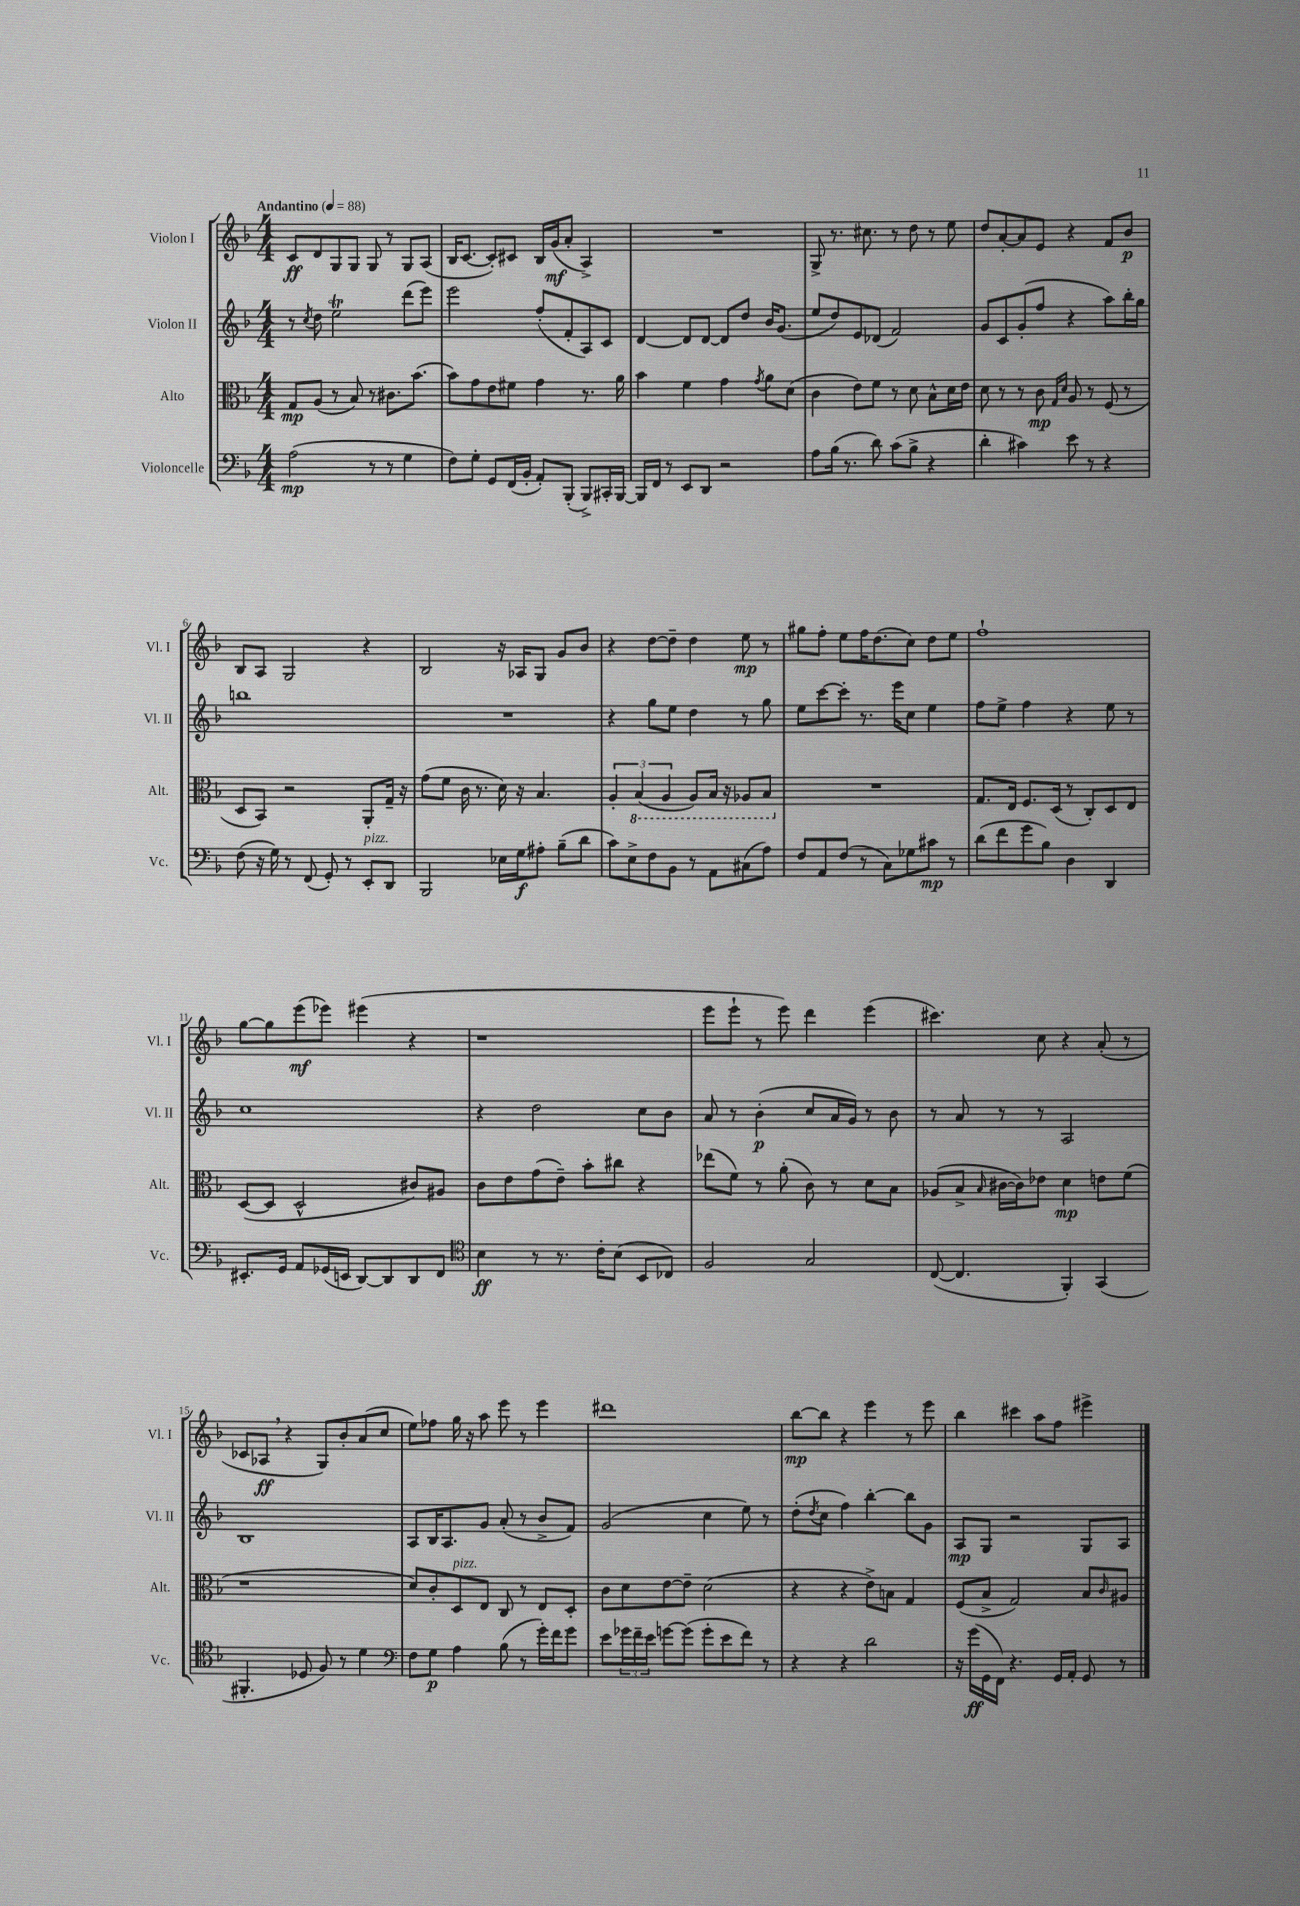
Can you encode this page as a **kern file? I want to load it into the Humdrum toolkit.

**kern	**kern	**kern	**kern
*staff4	*staff3	*staff2	*staff1
*clefF4	*clefC3	*clefG2	*clefG2
*k[b-]	*k[b-]	*k[b-]	*k[b-]
*M4/4	*M4/4	*M4/4	*M4/4
*MM88	*MM88	*MM88	*MM88
(2A	8G	8r	8c
.	.	8qcc	.
.	(8A	8dd	8d
.	8r	2ee	8G
.	8B-)	.	8G
8r	8r	.	8G
8r	8.c#	.	8r
4G	.	(8ddd	8G
.	(8.b-	.	.
.	.	8eee)	(8A
=	=	=	=
8F)	8b-)	2eee	16B-
.	.	.	[8.c
8G'	8g	.	.
8GG	8e	.	8c'])
(16FF	8f#	.	8c#
16BB-'	.	.	.
8AA')	4g	(8ff'	16B-
.	.	.	(16g
(8BBB-'	.	8f'	8a'
8BBB-^)	8.r	8A)	4A^)
16CC#'	.	8c	.
[16BBB-	16a	.	.
=	=	=	=
16BBB-]	4b-	[4d	1r
16FF	.	.	.
8r	.	.	.
8EE	4f	8d]	.
8DD	.	[8d	.
2r	4g	8d]	.
.	.	8dd	.
.	8qg	.	.
.	8a	16b-	.
.	.	(8.g	.
.	(8d	.	.
=	=	=	=
8A	4c	8ee	8G^
(16B-	.	8dd)	8.r
8.r	.	.	.
.	8e)	8e	.
.	.	.	8.cc#
8d)	8f	(8d-	.
(8c	8r	2f)	8r
8B-^	8d	.	8dd
4r	8B-^^	.	8r
.	16d	.	8ee
.	16e	.	.
=	=	=	=
4d'	8d	8g	8dd
.	8r	8c	[8a'
4c#)	8r	(8g'	8a]
.	8c	8ff	8e
.	16qqG	.	.
.	16qqd	.	.
8e	8A	4r	4r
8r	8r	.	.
4r	(8F	8aa)	8f
.	8r	16bb-'	8b-
.	.	16gg	.
=	=	=	=
(8F	8D	1bb	8B-
16r	8BB-)	.	8A
16G)	.	.	.
8r	2r	.	2G
(8FF	.	.	.
8GG')	.	.	.
8r	.	.	.
8EE'	8AA'	.	4r
8DD	16G~	.	.
.	16r	.	.
=	=	=	=
2BBB-	(8g	1r	2B-
.	8f	.	.
.	16c	.	.
.	8.r	.	.
16E-	16d)	.	16r
16G	16r	.	16A-
8A#'	4.B-	.	8G
(8B-~	.	.	8g
8d	.	.	8b-
=	=	=	=
8c)	6A'	4r	4r
8E^	.	.	.
.	(6BB-	.	.
8F	.	8gg	[8dd
.	6AA	.	.
8BB-	.	8ee	8dd~]
8r	8AA)	4dd	4dd
8AA	16BB-	.	.
.	16r	.	.
(8C#	8AA-	8r	8ee
8A)	8BB-	8gg	8r
=	=	=	=
8F	1r	8ee	8gg#
8AA	.	[8ccc	8ff'
(8F	.	8ccc']	8ee
8r	.	8.r	16ff
.	.	.	(8.dd
8C)	.	.	.
.	.	16eee	.
8G-	.	8cc	8cc)
8c#	.	4ee	8dd
8r	.	.	8ee
=	=	=	=
(8d	8.G	8ff	1ff`
8f	.	8ee^	.
.	16E	.	.
8g	8.F	4ff	.
8B-)	.	.	.
.	(16D	.	.
4D	8r	4r	.
.	8C')	.	.
4DD	8D	8ee	.
.	8E	8r	.
=	=	=	=
8.EE#'	([8D	1cc	[8gg
.	8D]	.	8gg]
16GG	.	.	.
8AA	2D^^	.	(8eee
(16GG-	.	.	8eee-)
16EE	.	.	.
[8DD)	.	.	(4eee#
8DD]	.	.	.
8DD	8c#)	.	4r
8FF	8A#	.	.
=	=	=	=
*clefC4	*	*	*
4B-	8c	4r	1r
.	8e	.	.
8r	(8g	2dd	.
8.r	8e~)	.	.
.	8b-'	.	.
16c'	.	.	.
(8B-	8cc#	.	.
8BB-	4r	8cc	.
8C-)	.	8b-	.
=	=	=	=
2F	(8ee-	8a	8eee
.	8f)	8r	8eee`
.	8r	(4b-'	8r
.	(8a'	.	8eee)
2G	8c)	8cc	4ddd
.	8r	16a	.
.	.	16g)	.
.	8d	8r	(4eee
.	8B-	8b-	.
=	=	=	=
([8C	(8A-	8r	4.ccc#)
4.C]	8B-^	8a	.
.	16qqB-	.	.
.	[16c#	8r	.
.	16c#])	.	.
.	8e-	8r	8cc
4FF')	4d	2A	4r
(4GG	8e	.	(8a'
.	(8f	.	8r
=	=	=	=
4.FF#'	1r	1B-	8c-
.	.	.	8A-
.	.	.	4r
8D-	.	.	.
8F)	.	.	8G)
8r	.	.	8b-'
4d	.	.	(8a
.	.	.	8cc
=	=	=	=
*clefF4	*	*	*
8F	8d)	8A	8ee)
8G	8c'	16B-	8ff-
.	.	8.A	.
4A	8D	.	16gg
.	.	.	16r
.	8E	8g	8aa
(8B-	8C	(8a'	8eee
8r	8r	8r	8r
16g')	8E	8b-^	4eee
16f	.	.	.
8g	8D'	8f)	.
=	=	=	=
8e	8c	(2g	1ddd#
24g-	8d	.	.
24f~	.	.	.
24e	.	.	.
[8g	[8e	.	.
(8g]	8e~]	.	.
8g'	(2d	4cc	.
8e	.	.	.
8f)	.	8ee)	.
8r	.	8r	.
=	=	=	=
4r	4r	(8dd'	[8bb-
.	.	8qdd	.
.	.	8cc	8bb-]
4r	4r	4ff)	4r
2d	8e^)	[4bb-'	4eee
.	8B	.	.
.	4G	8bb-]	8r
.	.	8g	8eee
=	=	=	=
16r	(8F	8A	4bb-
(16g	.	.	.
16GG	8B-^	8G	.
16FF)	.	.	.
4.r	2G)	2r	4ccc#
.	.	.	8aa
16GG	.	.	8ff
16AA'	.	.	.
8GG	8B-	8G	4eee#^
.	16qqc	.	.
8r	8A#	8A	.
==	==	==	==
*-	*-	*-	*-
